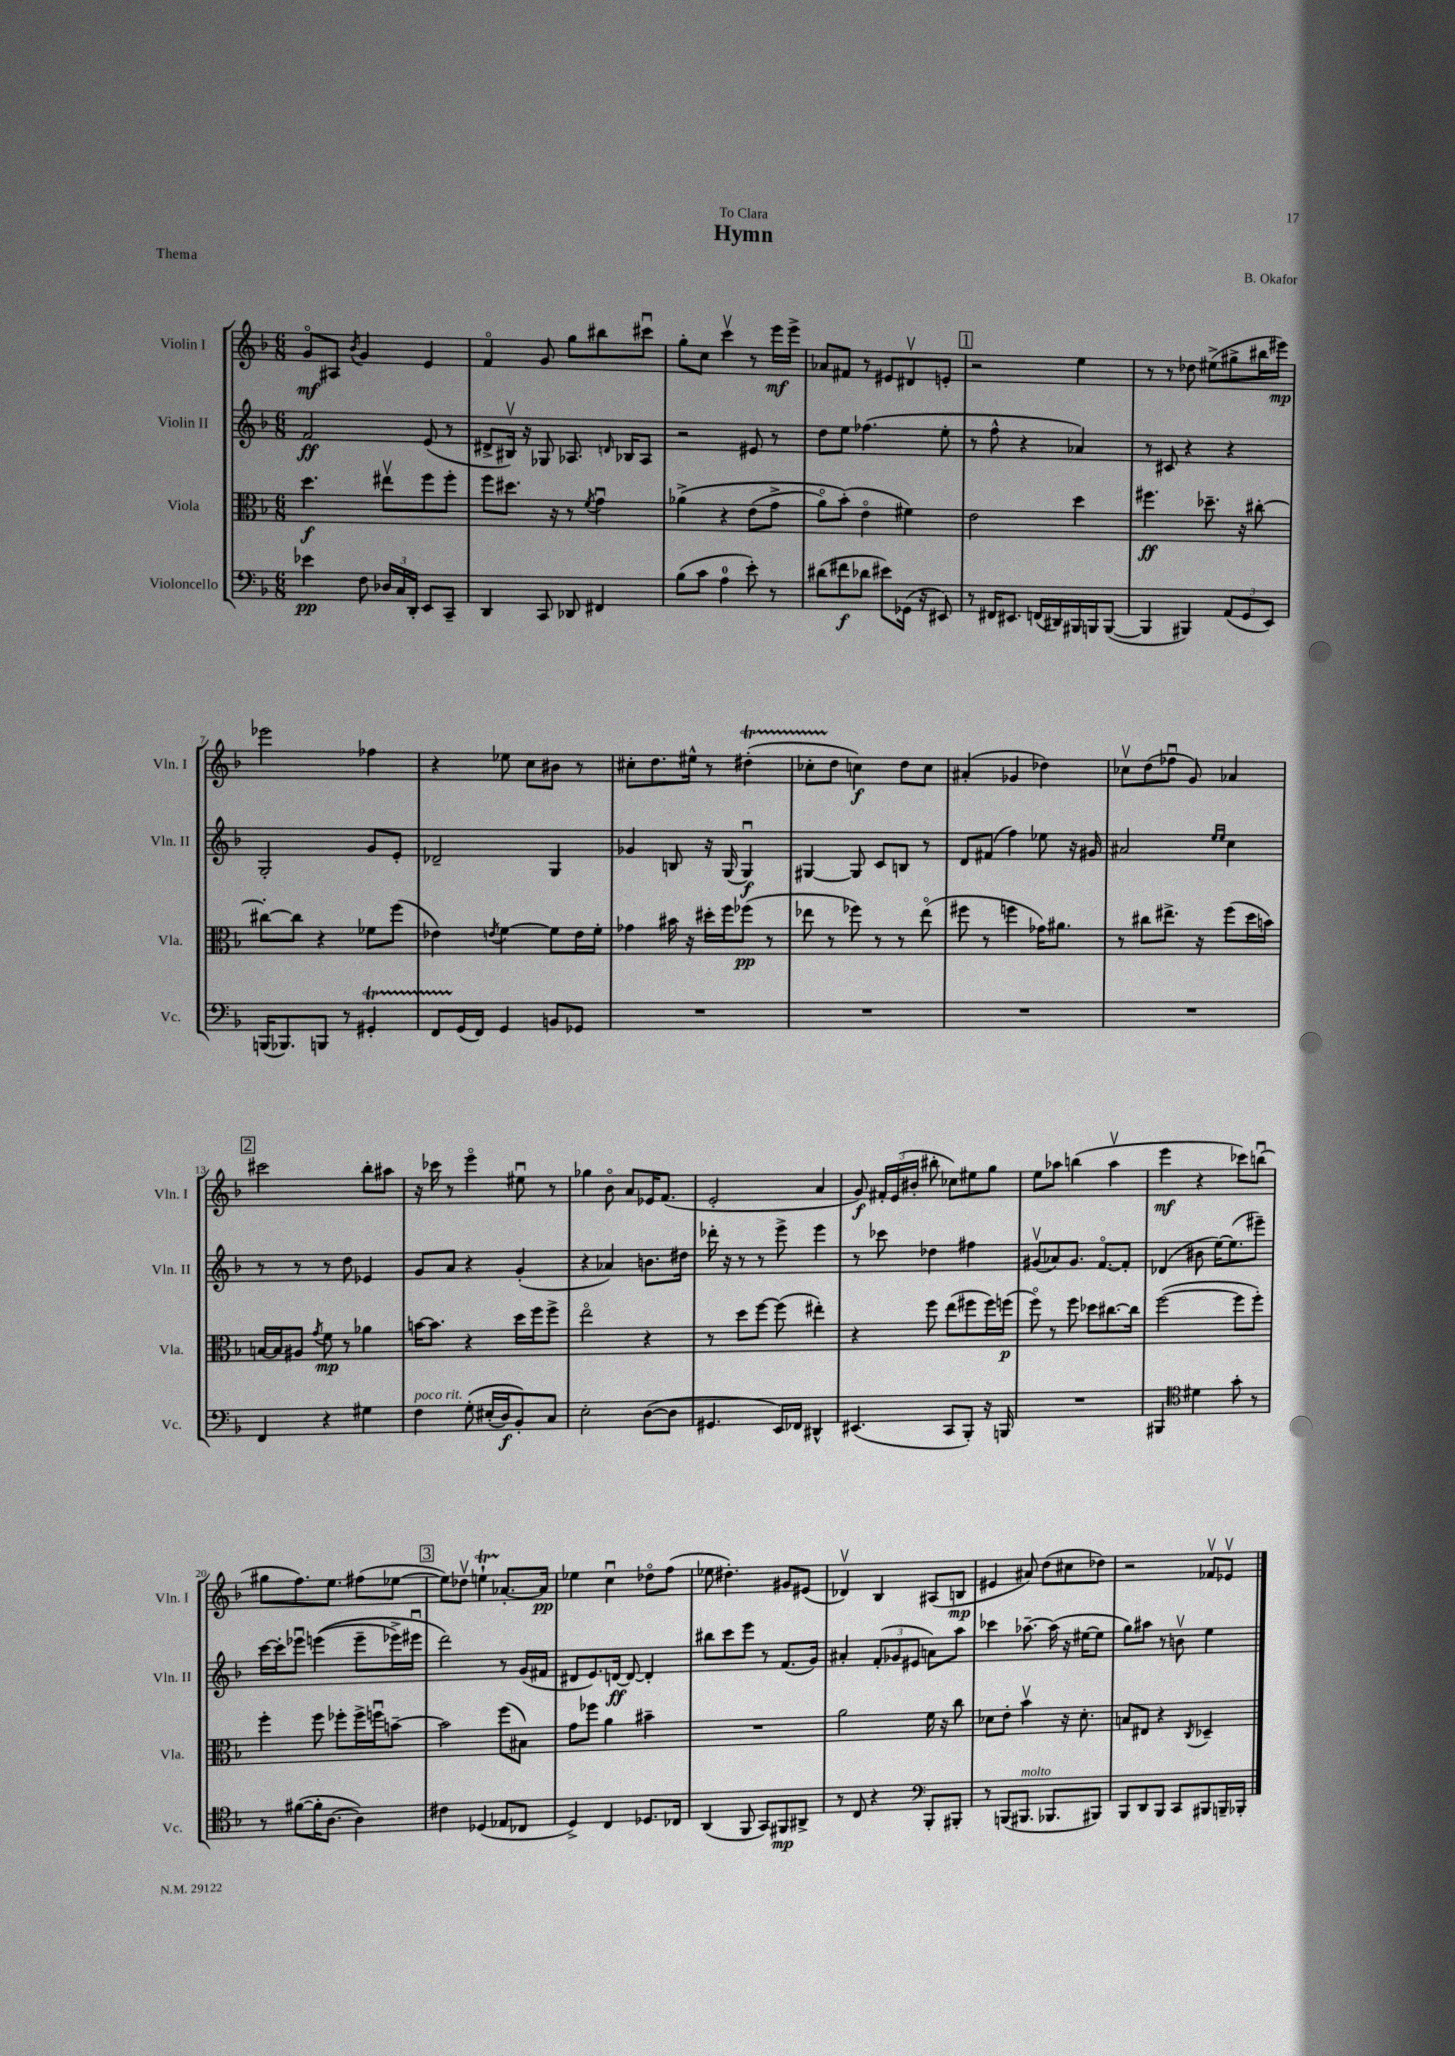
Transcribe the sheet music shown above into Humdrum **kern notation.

**kern	**kern	**kern	**kern
*staff4	*staff3	*staff2	*staff1
*clefF4	*clefC3	*clefG2	*clefG2
*k[b-]	*k[b-]	*k[b-]	*k[b-]
*M6/8	*M6/8	*M6/8	*M6/8
4e-	4.dd	2f	8go
.	.	.	8A#
.	.	.	8qb-
8F	.	.	4g
24D-	8ee#v	.	.
24C	.	.	.
24DD'	.	.	.
8EE	8ff	(8e	4e
8CC~	8ff'	8r	.
=	=	=	=
4DD	8ff	8d#^	4fo
.	8.dd#	16B#v)	.
.	.	16r	.
8CC	.	8G-	8g
.	16r	.	.
8DD-	8r	8.A-	8gg
.	8qf	.	.
4FF#	4gu	.	8bb#
.	.	16qqd	.
.	.	16B-	.
.	.	8A-	8ccc#u
=	=	=	=
(8B-	&(4a-^	2r	8gg'
8c	.	.	8cc
4A	4r	.	4cccv
8e')	(8e	8e#	8r
8r	8g^	8r	16eee
.	.	.	16eee^
=	=	=	=
(8d#	8ao)	8dd	8a-
8f#	(8b-'&)	8ee	8f#
8d-	4eo	(4.ff-	8r
8e#)	.	.	8e#
(16GG-	4f#)	.	8d#v
16r	.	.	.
8EE#)	.	8ee'	8e'
=	=	=	=
8r	2e	8r	2r
16FF#	.	8ff^^	.
8.EE#	.	.	.
.	.	4r	.
(16FF	.	.	.
16DD#)	.	.	.
16BBB#	4dd	4a-)	4ee
16BBB	.	.	.
([8BBB	.	.	.
=	=	=	=
4BBB]	4.ff#	8r	8r
.	.	8c#	8r
4BBB#)	.	4r	8dd-
.	8.dd-~	.	(8ee#^
(12AA	.	4r	8gg#^
.	16r	.	.
12GG	.	.	.
.	[8cc#'	.	16bb#
12EE)	.	.	.
.	.	.	16eee#)
=	=	=	=
(16BBB	8cc#'_	2G'	2eee-
8.BBB-)	.	.	.
.	8cc#]	.	.
8BBB	4r	.	.
8r	.	.	.
4GG#'	8f-	8g	4ff-
.	(8ff	8e'	.
=	=	=	=
8FF	4e-)	2d-~	4r
(16GG	.	.	.
16FF)	.	.	.
.	8qe	.	.
4GG	[4f	.	8ee-
.	.	.	8cc
8BB	8f]	4G	8b#
8GG-	16e	.	8r
.	16f'	.	.
=	=	=	=
2.r	4g-	4g-	8cc#'
.	.	.	8.dd
.	16b#	8B	.
.	16r	.	16ee#^^
.	16dd#'	16r	8r
.	16ff	(16G	.
.	(8ff-	4Gu)	(4dd#'
.	8r	.	.
=	=	=	=
2.r	8ee-	[4G#	8cc-'
.	8r	.	8dd
.	8ff-)	8G#]	4cc)
.	8r	8c	.
.	8r	8B	8dd
.	(8ee-o	8r	8cc
=	=	=	=
2.r	8ff#	8d	(4a#'
.	8r	(8f#	.
.	4ff	4ff)	4g-
.	16g-)	8ee-	4dd-)
.	8.a#	.	.
.	.	16r	.
.	.	16g#	.
=	=	=	=
2.r	8r	2a#	8cc-v
.	8cc#	.	(8dd
.	8.ee#^	.	8ff-u
.	.	.	8g)
.	16r	.	.
.	.	16qqee	.
.	.	16qqee	.
.	(8ff	4cc	4a-
.	16dd	.	.
.	16b)	.	.
=	=	=	=
4FF	[16B	8r	2ccc#
.	16B]	.	.
.	8A#	8r	.
.	8qg	.	.
4r	8f	8r	.
.	8r	8dd	.
4G#	4a-	4e-	8bb-'
.	.	.	8aa#
=	=	=	=
4F	[16b	8g	16r
.	8.b]	.	16ccc-
.	.	8a	8r
&(8G'	4r	4r	4eeeo
(16E#'	.	.	.
16D)	.	.	.
8BB-'&)	16dd	(4g'	8ee#u
.	16ff	.	.
8C	8ff^	.	8r
=	=	=	=
2E'	2eeo	4r	4gg-
.	.	4a-)	8b-o
.	.	.	8a
([8D	4r	8.b	16e-
.	.	.	(8.f
8D]	.	.	.
.	.	16dd#	.
=	=	=	=
4.GG#	8r	16ddd-'	2e'
.	.	16r	.
.	8dd	8r	.
.	[8ff	8r	.
16EE)	(8ff]	8eee^	.
16FF-	.	.	.
4DD#^^	4ee#')	4eee	4a
=	=	=	=
(4.EE#	4r	8r	8g)
.	.	8ccc-	24f#'
.	.	.	(24e
.	.	.	24b#'
.	8ff	4dd-	8bb#'
8CC	(8ee	.	8cc-)
8BBB-')	8ff#	4ff#	8ee#
16r	16ff#)	.	8gg
16BBB	(16ff	.	.
=	=	=	=
2.r	8ffo)	(8g#v	8ee
.	8r	8a-)	8aa-
.	8ff	8.g#	(4bb
.	8dd-	.	.
.	.	[8.fo	.
.	[8.cc#	.	4aa-v
.	.	8f']	.
.	16cc#]	.	.
=	=	=	=
4BBB#	([2ff	(4d-	4eee
*clefC4	*	*	*
4d#	.	8b#	4r
.	.	[16ee)	.
.	.	(8.ee]	.
8g'	8ff]	.	8ccc-)
8r	8ff')	8eee#~)	(8bbu
=	=	=	=
8r	4ff'	[16ccc	8gg#
.	.	16ccc']	.
([8f#	.	8eee-u	8.ff)
16f#']	8ff	&((4eee	.
[8.A	.	.	8.ee
.	8ff-'	.	.
4A])	16ff-^	8eee~	(8ff#
.	16ffu	.	.
.	[8b~	16eee-^)	[8ee-
.	.	16eee#u	.
=	=	=	=
4c#	2b]	2ddd&)	8ee-])
.	.	.	8dd-v
(4D-	.	.	4ee`
8E-	(8ff	8r	[8.a-'
8C-	8B#)	(16g	.
.	.	16f#	16a-]
=	=	=	=
4D^)	8g	8d#	4ee-
.	8ff-	8.e)	.
4C	4a	.	4ccu
.	.	[16d	.
.	.	8d_	.
8.D-	4b#~	4d']	8dd-o
.	.	.	(8ff
16C-	.	.	.
=	=	=	=
(4AA	2.r	8bb#	8ee-
.	.	8ccc	4.dd#')
8FF	.	8eee	.
8GG)	.	8r	.
8FF#	.	(8.f	8g#
8AA#^	.	.	(8e#
.	.	16g)	.
=	=	=	=
8r	2a	4a#'	4d-v)
8C	.	.	.
4r	.	(12f'	4B-
.	.	12g-	.
.	.	12e#	.
*clefF4	*	*	*
8BBB-'	16f	8a)	(8A#
.	16r	.	.
8BBB#'	8cc	8aa	8B
=	=	=	=
8r	8d-	4ccc-	4e#
(8BBB	8e'	.	.
8.BBB#	4b-v	[8.aa-~	8a#)
.	.	.	(8dd
8.BBB-	.	(16aa-]	.
.	16r	16r	8cc#
.	8.d-'	[16ee#	.
8BBB#)	.	8ee#]	8dd-)
=	=	=	=
8BBB-	8B	8gg)	2r
8DD	8E#	8aa#	.
8BBB-	4r	8r	.
8CC	.	8bv	.
.	8qC	.	.
8BBB#	4D-~	4ee	8f-v
16BBB~	.	.	8e-v
16BBB-'	.	.	.
==	==	==	==
*-	*-	*-	*-
